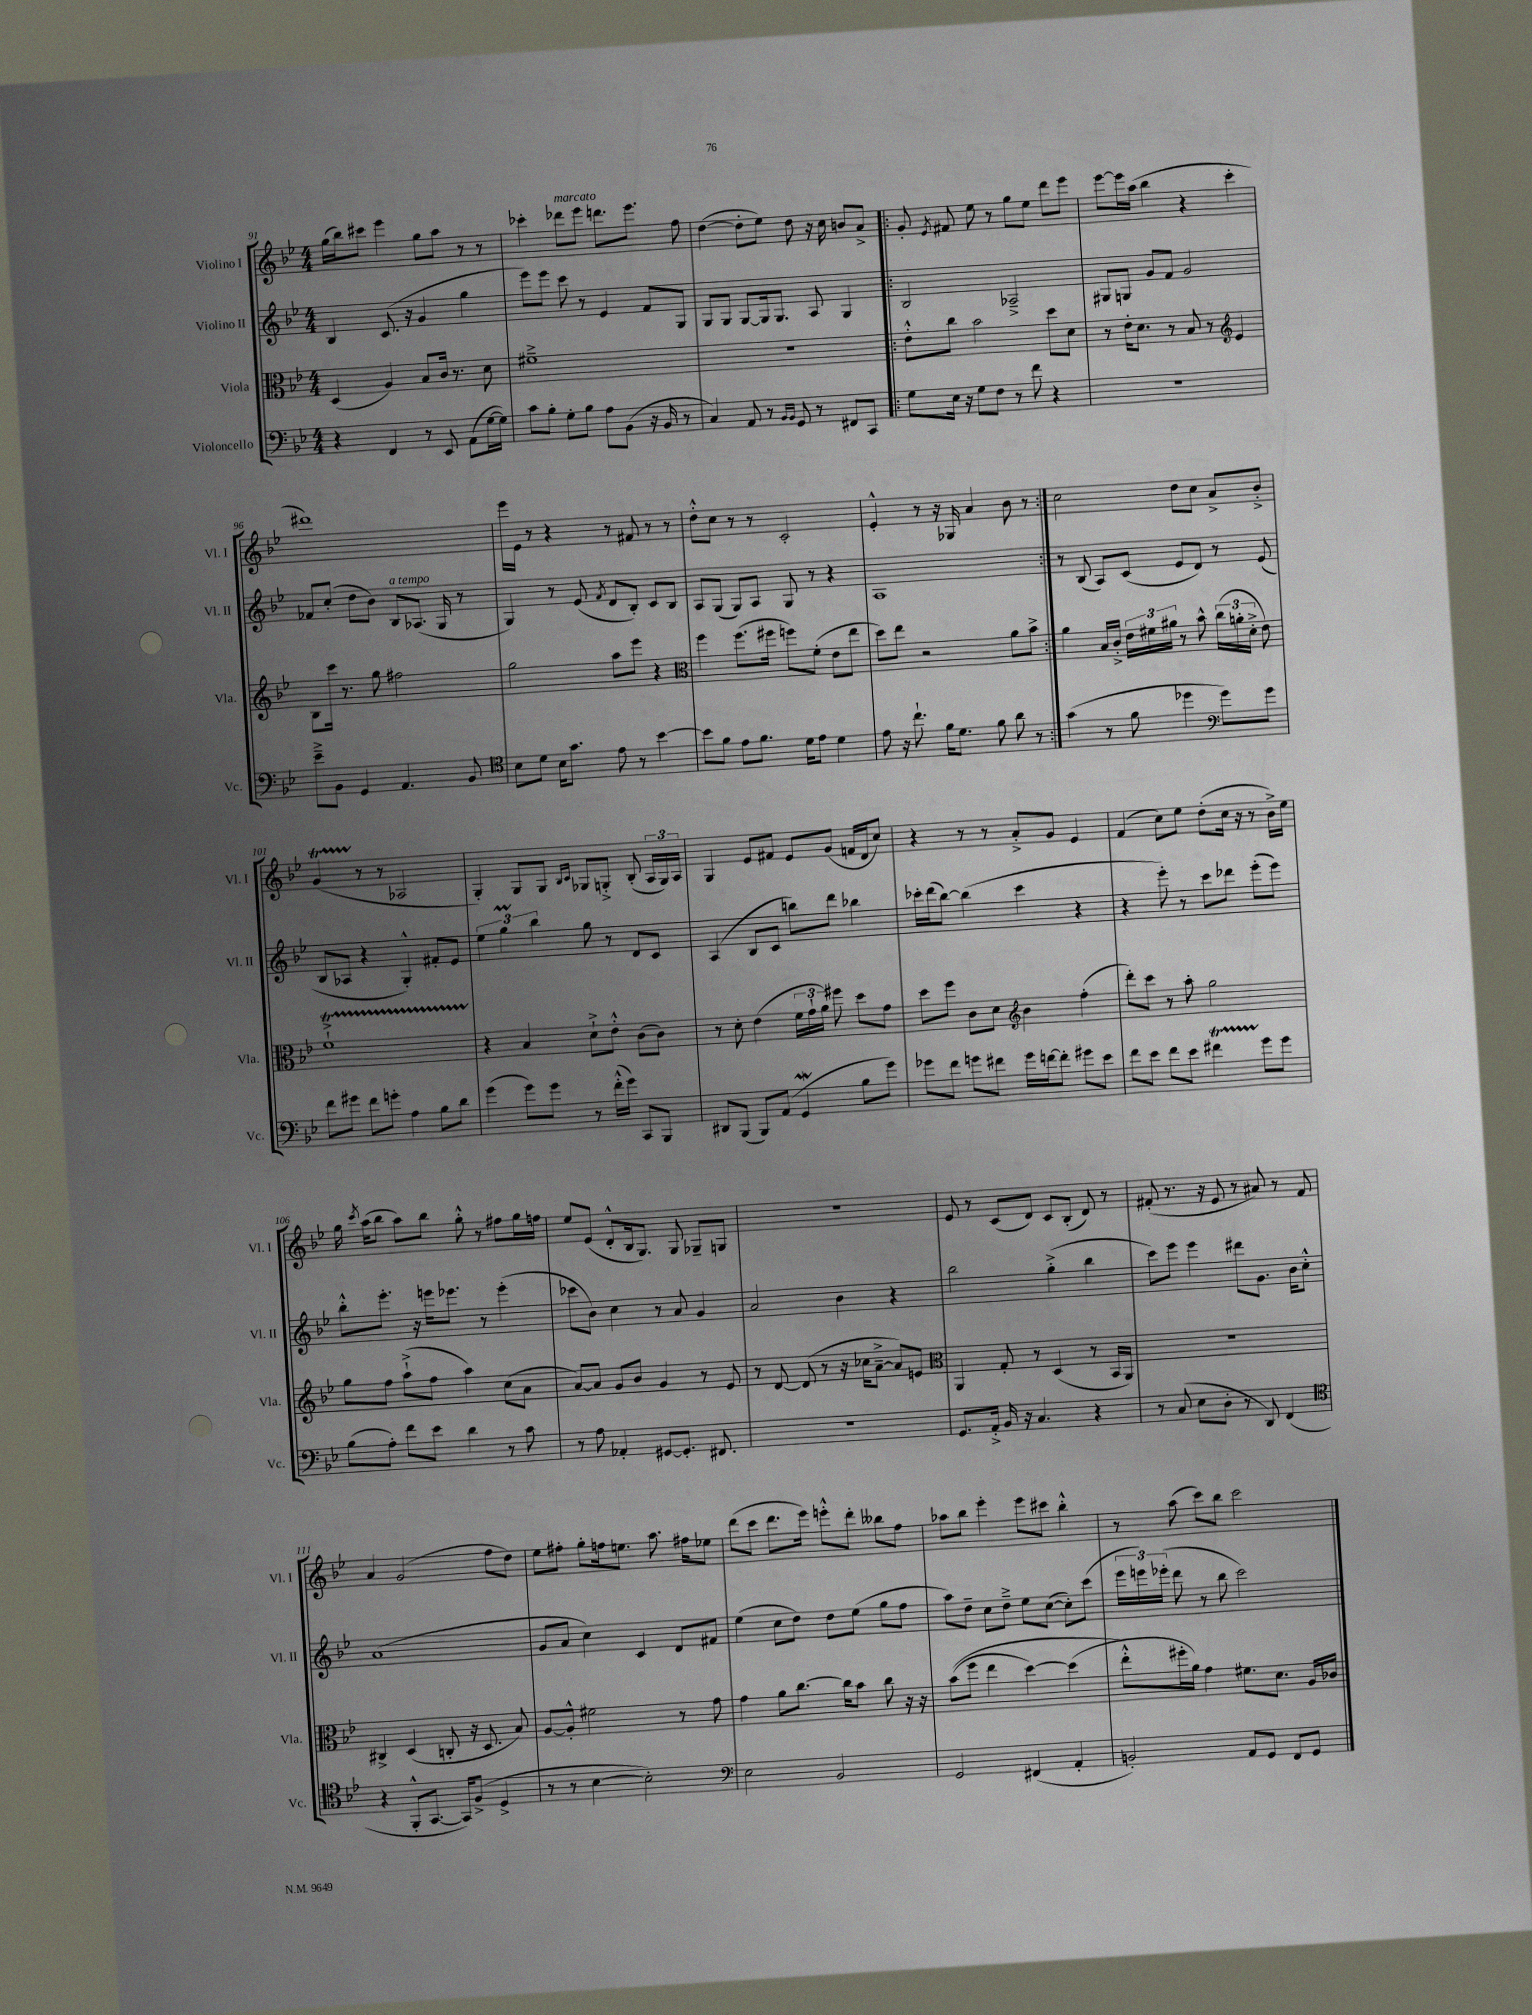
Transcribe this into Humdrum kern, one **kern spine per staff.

**kern	**kern	**kern	**kern
*staff4	*staff3	*staff2	*staff1
*clefF4	*clefC3	*clefG2	*clefG2
*k[b-e-]	*k[b-e-]	*k[b-e-]	*k[b-e-]
*M4/4	*M4/4	*M4/4	*M4/4
4r	(4D	4B-	(16gg
.	.	.	16bb-)
.	.	.	8ccc#
4FF	4A)	(8.c	4eee-
.	.	16r	.
8r	8B-	4g	8gg
8EE-	16c	.	8aa
.	8.r	.	.
(8AA	.	4gg	8r
[16G	8d	.	8r
16G])	.	.	.
=	=	=	=
8c	1f#~^	8eee-)	4ccc-'
8B-'	.	8eee-	.
8G'	.	8ccc	8ddd-
8B-	.	8r	8eee-
8A	.	4e-	8.ddd
(8BB-	.	.	.
.	.	.	8.eee-
16r	.	8f	.
16BB-	.	.	.
8r	.	8G	8ff
=	=	=	=
4C)	1r	8G	([4dd
.	.	8G	.
8AA	.	[8G	8dd']
8r	.	16G]	8ee-)
.	.	8.G	.
16qqBB-	.	.	.
16qqBB-	.	.	.
8GG	.	.	8dd
8r	.	8A	16r
.	.	.	16cc
8FF#	.	4G	8b
8CC	.	.	8a^
=!|:	=!|:	=!|:	=!|:
8G	8e-'^^	2B-	8g'
.	.	.	8qe-
16E-	8cc	.	8f#
16r	.	.	.
8G	2b-	.	8ee-
8F	.	.	8r
8r	.	2A-~^	8gg
8f	.	.	8ee-
4r	8dd	.	8ddd
.	8d	.	8eee-
=	=	=	=
1r	8r	8G#	[8eee-
.	16e-'	8G	16eee-]
.	8.d	.	(16aa
.	.	8g	4bb-
.	8r	8f	.
.	8B-	2g	4r
.	8r	.	.
*	*clefG2	*	*
.	4e-	.	4ccc'
=	=	=	=
8e-~^	8B-	8f-	1ddd#)
8BB-	16ccc	(8cc'	.
.	8.r	.	.
4GG	.	8dd	.
.	8gg	8b-)	.
4.AA	2ff#	8B-	.
.	.	(8.A-	.
.	.	16G	.
8BB-	.	8r	.
=	=	=	=
*clefC4	*	*	*
8B-	2gg	4G)	16eee-
.	.	.	16e-
8d	.	.	8r
16B-	.	8r	4r
8.g	.	.	.
.	.	(8e-	.
.	.	8qf	.
8e-	8aa	8d	8r
8r	8eee-	8B-')	8f#
[4b-	4r	8c	8r
.	.	8B-	8r
=	=	=	=
*	*clefC3	*	*
8b-]	4ff	8A	8dd'^^
8f	.	(8G	8cc
8e-	(8.ff	8G)	8r
8.f	.	8A	8r
.	16ff#	.	.
.	8ff)	8G	2c'
16d	.	.	.
8e-	(8f'	8r	.
4d	8e-	4r	.
.	8ee-	.	.
=	=	=	=
8e-	8dd)	1A	4e-'^^
16r	8ee-	.	.
8.cc`	.	.	.
.	2r	.	8r
16f	.	.	16r
8.d	.	.	16G-
.	.	.	4a
8f	.	.	.
8a	8a	.	8b-
8r	8b-^	.	8r
=:|!	=:|!	=:|!	=:|!
(4g	4a	8r	2cc
.	.	(8B-	.
8r	16B-	8A)	.
.	16c'^	.	.
8f	24e-	(8c	.
.	24f#	.	.
.	24a#	.	.
4dd-	8r	8e-	8dd
.	8b-^^	8d)	8cc
*clefF4	*	*	*
8g)	(24cc	8r	8a^
.	24a'	.	.
.	24d'^	.	.
8g	8e-)	(8e-	8b-'^
=	=	=	=
8f	1f`^	8B-	(4g
8g#	.	8A-	.
8f	.	4r	8r
8g'	.	.	8r
4A	.	4G'^^)	2A-
8B-	.	8f#'	.
8d	.	8e-	.
=	=	=	=
(4g	4r	6ee-	4G')
.	.	6gg	.
8g)	4B-	.	8G
.	.	6bb-	.
8g	.	.	8G
.	.	.	16qqB-
.	.	.	16qqc
8r	8d`^	8gg	8G-
(16f'^^	8e-'^^	8r	8G'^
16g)	.	.	.
8CC	(8c	8d	(8B-'
8BBB-	8c)	8c	24A
.	.	.	24G)
.	.	.	24A
=	=	=	=
8DD#	8r	(4A	4G
(8BBB-	8d'	.	.
8BBB-)	(4e-	8B-	8e-
(8AA	.	8c	8f#
4GG	24f	8bb)	8e-
.	24g`	.	.
.	24a)	.	.
.	8ff#	8ddd	(8g
8B-	8dd	4bb-	16f
.	.	.	16d
8g)	8g	.	8cc)
=	=	=	=
8g-	8dd	16ccc-'	4r
.	.	(16ddd	.
8f	8ff	[8bb-)	.
8g	8c	(4bb-]	8r
8f#	8d	.	8r
*	*clefG2	*	*
16g	4b-	4ccc-	8a'^
[16f	.	.	.
8f']	.	.	8g
8g#	(4ff'	4r	4e-
8e-	.	.	.
=	=	=	=
8f	8ddd')	4r	(4f
8e-	8ccc	.	.
8f	8r	8eee-')	8cc)
8e-	8aa'	8r	8ee-
4f#	2gg	8ccc	(8dd'
.	.	8ddd-	16cc
.	.	.	16r
8g	.	(8eee-'	8r
8g	.	8eee-)	16b-^)
.	.	.	16ee-
=	=	=	=
(8B-	8gg	8bb-'^^	16gg
.	.	.	8qccc
.	.	.	(16aa
8A')	8ff	8.eee-'	8bb-
8f	(8aa`^	.	8aa)
.	.	16r	.
8e-	8ff	16eee	8bb-
.	.	8.eee-	.
4d	4aa)	.	8gg'^^
.	.	8r	8r
8r	(8cc	(4eee-'	8ff#
8c	8a	.	16gg
.	.	.	16ff
=	=	=	=
8r	[8a)	8ccc-	8ee-
8A	8a]	8b-)	(8e-
4AA-'	8g	4cc	8d'^^
.	8b-	.	16B-
.	.	.	8.G)
[8GG#	4g	8r	.
8.GG#']	.	8a	8G
.	8r	4g	8G-~
8.FF#	.	.	.
.	8e-	.	8G
=	=	=	=
1r	8r	2a	1r
.	[8d	.	.
.	(8d]	.	.
.	8r	.	.
.	16r	4b-	.
.	16cc-	.	.
.	[8a~^	.	.
.	8a])	4r	.
.	8e	.	.
=	=	=	=
*	*clefC3	*	*
8.GG	4AA	2bb-	8e-
.	.	.	8r
16AA'^	.	.	.
16BB-	8G'	.	(8c
16r	.	.	.
4.C	8r	.	8d)
.	(4D	(4gg'^	8c
.	.	.	(8B-'
4r	8r	4bb-	8d)
.	16BB-	.	8r
.	16AA)	.	.
=	=	=	=
8r	1r	8ccc)	(8f#'
(8C	.	8eee-	8.r
8E-	.	4eee-	.
.	.	.	16r
8D'	.	.	8e-
8r	.	8ddd#	8r
8DD)	.	8.g	8a#)
(4FF	.	.	8r
.	.	16b-	.
.	.	8cc'^^	8f#
=	=	=	=
*clefC4	*	*	*
4r	4C#^	(1a	4a
8FF'^^	(4D	.	(2g
[8.GG	.	.	.
.	8C'	.	.
16GG])	.	.	.
(8F^	16r	.	.
.	8.D	.	.
4D^	.	.	8ff
.	8B-)	.	8dd)
=	=	=	=
8r	[8A	8g	8ee-
8r	8A'^^]	8a	8ff#'
[4B-	2f#	4cc)	8gg'
.	.	.	16ff
.	.	.	8.ee
2B-'])	.	4c	.
.	.	.	8.aa
.	8r	8d	.
.	.	.	16ff#
.	8g	8f#	8ee-
=	=	=	=
*clefF4	*	*	*
2E-	4g	(4ee-	(8ddd
.	.	.	8ccc
.	8a	8cc	8.ddd
.	[8.cc	8dd)	.
.	.	.	16eee-)
2BB-	.	8dd	8eee'^^
.	16cc]	.	.
.	8b-	(8ee-	8ddd'
.	8cc	8gg	8bb--
.	16r	8ff	8ff
.	16r	.	.
=	=	=	=
2GG	&((8b-	8aa)	8aa-
.	8ff	8dd~	8bb-
.	4ee-	8cc	4eee-'
.	.	8dd~^	.
(4FF#	[4dd)	8ee-	8eee-
.	.	([8cc	8ccc#
4AA'	(4dd]	8cc'])	4bb-'^^
.	.	(8ccc	.
=	=	=	=
2BB')	8ee-'^^&)	24eee-	8r
.	.	24eee)	.
.	.	(24eee-'	.
.	16ff#'	8ddd	(8aa
.	16a)	.	.
.	4g	8r	8ccc)
.	.	8bb-	8bb-
8AA	8.f#	2ccc)	2ccc
8GG	.	.	.
.	8.d	.	.
8FF	.	.	.
8GG	16A	.	.
.	16c-	.	.
==	==	==	==
*-	*-	*-	*-
